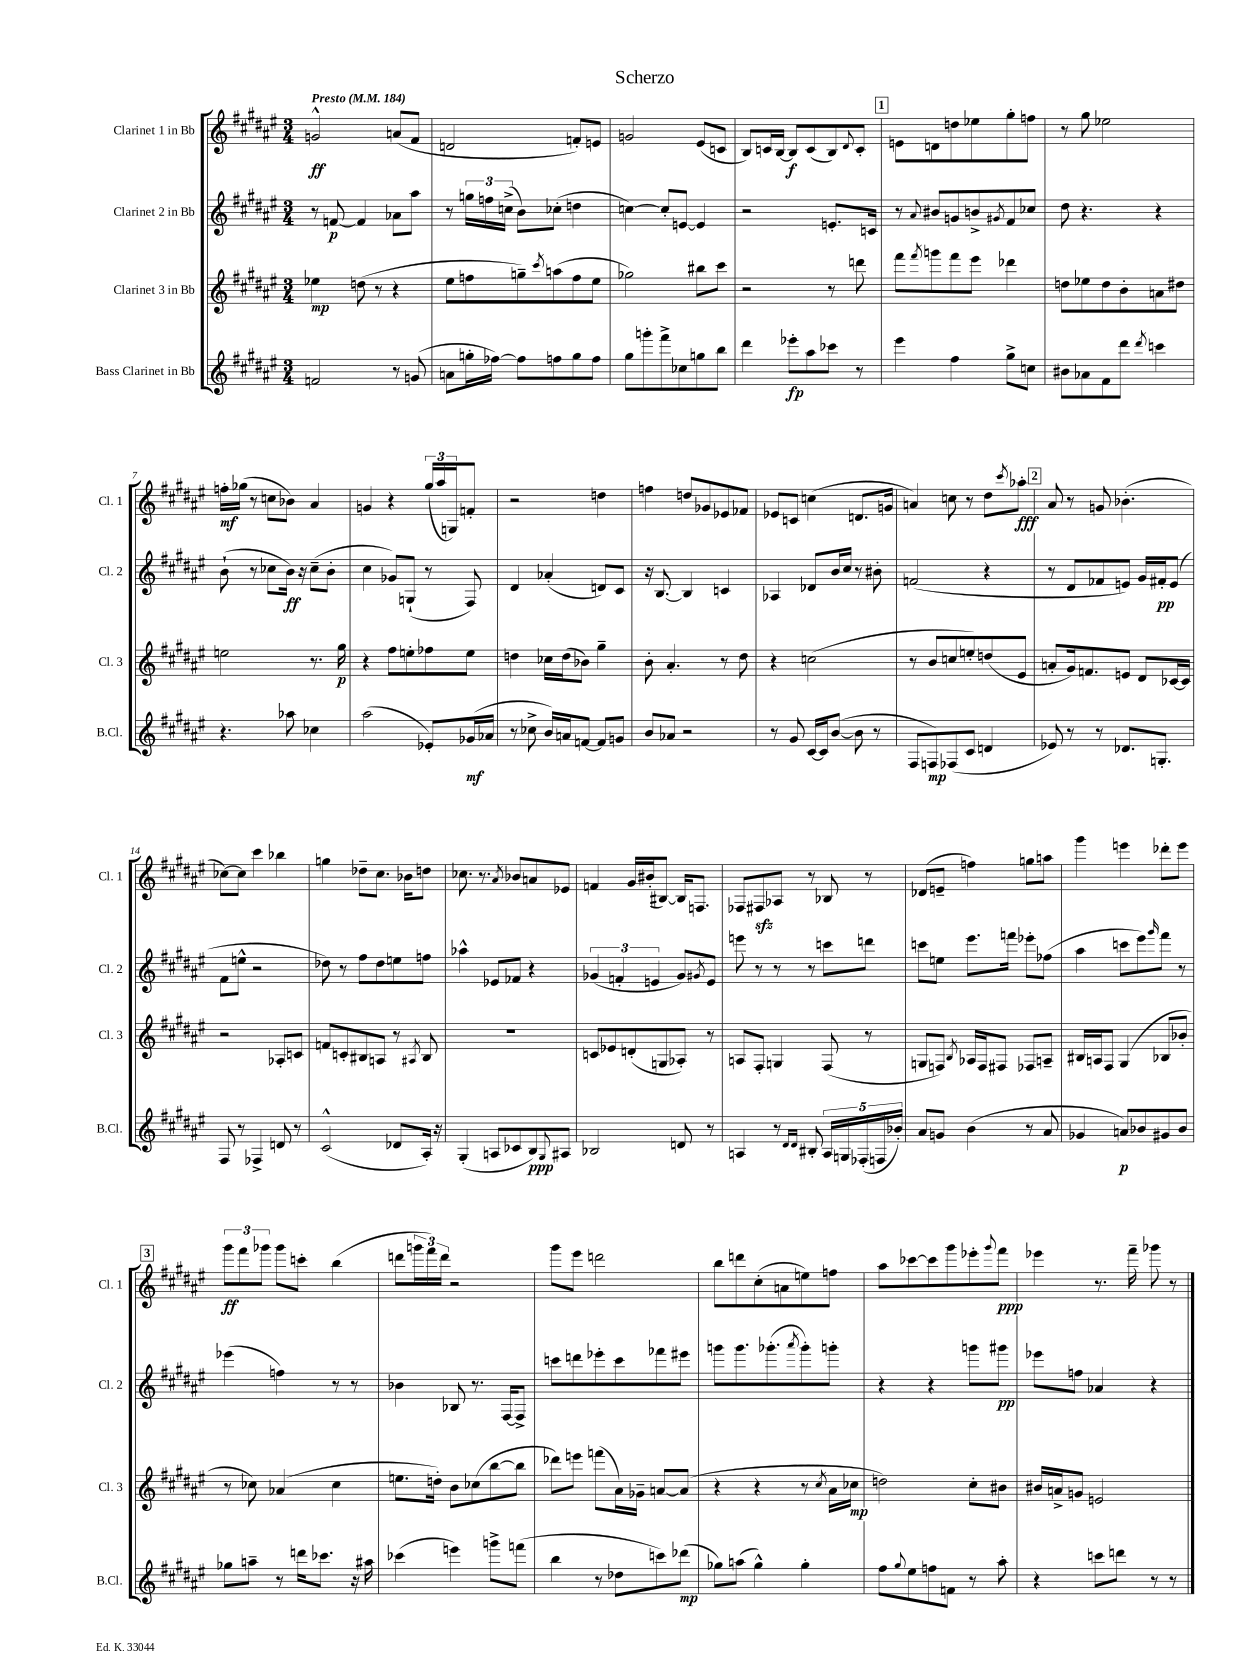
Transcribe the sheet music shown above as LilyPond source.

\header { title = "Scherzo" }
<<
\new StaffGroup <<
\new Staff = "s0" \with { instrumentName = "Clarinet 1 in Bb" shortInstrumentName = "Cl. 1" } {
    \clef treble \key fis \major \numericTimeSignature \time 3/4 \tempo "Presto" 4 = 184
    g'2-^\ff a'8( fis'8 |
    d'2 f'8-.) e'8 |
    g'2 eis'8( c'8 |
    b8) c'16 b16~ b8\f c'8( b8) \appoggiatura { dis'8 } c'8-. |
    \mark \markup { \box "1" } e'8 d'8 d''8 ees''8 gis''8-. f''8 |
    r8 gis''8 ees''2 |
    f''16-.\mf ges''16( r8 c''8 bes'8) ais'4 |
    g'4 r4 \tuplet 3/2 { gis''16( ais''16 g16) } f'8-. |
    r2 d''4 |
    f''4 d''8 ges'8 ees'8 fes'8 |
    ees'8 c'8 c''4( d'8. g'16 |
    a'4) c''8 r8 dis''8 \acciaccatura { cis'''8 } aes''8-.\fff |
    \mark \markup { \box "2" } ais'8 r8 g'8 bes'4.-.( |
    ces''8~) ces''8 cis'''4 bes''4 |
    g''4 des''8-- cis''8. bes'16 d''8 |
    ces''8. r8. \acciaccatura { ais'8 } bes'8 a'8 ees'8 |
    f'4 gis'16 bis'16-.( bis8~) bis16 f8. |
    fes8 fis8\sfz aes8 r8 bes8 r8 |
    des'8( e'8-- f''4) g''8 a''8 |
    gis'''4 e'''4 des'''8-. e'''8 |
    \mark \markup { \box "3" } \tuplet 3/2 { gis'''8\ff fis'''8 ges'''8 } ges'''8 c'''8-. b''4( |
    d'''8 \tuplet 3/2 { g'''16 fis'''16) d'''16 } r2 |
    gis'''8 eis'''8 d'''2 |
    b''8 d'''8 cis''8-.( a'8 e''8) f''8 |
    ais''8 ces'''8~ ces'''8 gis'''8 ees'''8-. \appoggiatura { gis'''8 } fis'''8\ppp |
    ees'''4 r8. fis'''16-- ges'''8 r8 \bar "|." |
}
\new Staff = "s1" \with { instrumentName = "Clarinet 2 in Bb" shortInstrumentName = "Cl. 2" } {
    \clef treble \key fis \major \numericTimeSignature \time 3/4
    r8 f'8~\p f'4 aes'8 ais''8 |
    r8 \tuplet 3/2 { g''16 f''16 c''16->( } b'8) ces''8-.( d''4 |
    c''4~) c''8-. e'8~ e'4 |
    r2 e'8.-. c'16 |
    \mark \markup { \box "1" } r8 \appoggiatura { ais'8 } bis'8 g'8 b'8-> \acciaccatura { gis'8 } fis'8 ces''8 |
    dis''8 r4. r4 |
    b'8-!( r8 ces''8 b'16\ff) r16 ces''8--( b'8-. |
    cis''4 ges'8) g8-!( r8 fis8) |
    dis'4 aes'4-.( d'8) cis'8 |
    r16 b8.~ b4 c'4 |
    aes4 des'8 b'16 cis''16 r8 bis'8-. |
    f'2( r4 |
    \mark \markup { \box "2" } r8 dis'8 fes'8 e'8) gis'16 fis'16-.\pp e'8( |
    fis'8 e''8-^ r2 |
    des''8) r8 fis''8 des''8 e''8 f''8 |
    aes''4-^ ees'8 fes'8 r4 |
    \tuplet 3/2 { ges'4( f'4-. e'4 } ges'8) \acciaccatura { gis'8 } e'8 |
    e'''8 r8 r8 r8 c'''8 d'''8 |
    c'''8 e''8 eis'''8. f'''16 ees'''8-. fes''8( |
    ais''4 c'''8 eis'''8) \grace { gis'''16 } fis'''8 r8 |
    \mark \markup { \box "3" } ees'''4( f''4) r8 r8 |
    bes'4 bes8 r8. fis16~ fis8-> |
    c'''8 d'''8 ees'''8-. c'''8 fes'''8 eis'''8 |
    g'''8 g'''8. ges'''8.-.( \acciaccatura { ais'''8 } ges'''8-.) g'''8-. |
    r4 r4 g'''8 gis'''8\pp |
    ees'''8 f''8 aes'4 r4 \bar "|." |
}
\new Staff = "s2" \with { instrumentName = "Clarinet 3 in Bb" shortInstrumentName = "Cl. 3" } {
    \clef treble \key fis \major \numericTimeSignature \time 3/4
    ees''4\mp d''8( r8 r4 |
    eis''8 f''8 g''8--) \acciaccatura { cis'''8 } a''8( f''8 eis''8 |
    ges''2) bis''8 cis'''8 |
    r2 r8 d'''8 |
    \mark \markup { \box "1" } fis'''8 \acciaccatura { fis'''8 } g'''8 fis'''8 eis'''8 des'''4 |
    d''8 ees''8 d''8 b'8-. a'8 dis''8 |
    e''2 r8. gis''16\p |
    r4 fis''8 e''8-. fes''8 e''8 |
    d''4 ces''16 d''16( bes'8) gis''4-- |
    b'8-. ais'4.-. r8 dis''8 |
    r4 c''2( |
    r8 b'8 c''8 e''8-.) d''8( eis'8 |
    \mark \markup { \box "2" } a'8-. gis'16) f'8. e'8 dis'8 ces'16~ ces'16 |
    r2 aes8-. c'8 |
    f'8 c'8-. bis8 a8 r8 \acciaccatura { ais8 } bis8 |
    R2. |
    c'8 ees'8 d'8-.( g8 aes8-.) r8 |
    a8 fis8-. g4 fis8( r8 |
    g8 f8) \acciaccatura { b8 } aes16 f16 fis8 fes8 a8-- |
    bis16 a16 fis8 gis4( bes8 bes'8-. |
    \mark \markup { \box "3" } r8 ces''8) aes'4( ces''4 |
    e''8. d''16-.) b'8 ces''8( b''8~ b''8 |
    des'''8) e'''8 f'''8( ais'16) ges'16-- a'8~ a'8( |
    r4 r4 r8 \acciaccatura { cis''8 } ais'16 ces''16\mp |
    d''2) cis''8-. bis'8 |
    bis'16 a'16-> g'8 e'2 \bar "|." |
}
\new Staff = "s3" \with { instrumentName = "Bass Clarinet in Bb" shortInstrumentName = "B.Cl." } {
    \clef treble \key fis \major \numericTimeSignature \time 3/4
    f'2 r8 g'8( |
    a'8 g''16-. fes''16~) fes''8 f''8 g''8 f''8 |
    gis''8 g'''8-. fis'''8-> ces''8 g''8 b''8 |
    dis'''4 ees'''8-.\fp ais''8 ces'''8 r8 |
    \mark \markup { \box "1" } eis'''4 fis''4 gis''8-> c''8 |
    bis'8 aes'8 fis'8 dis'''8 \acciaccatura { dis'''8 } c'''4 |
    r4. aes''8 ces''4 |
    ais''2( ees'8-.) ges'16\mf( aes'16 |
    r8 ces''8-> b'16) a'16 f'8~ f'8 g'8 |
    b'8 aes'8 r2 |
    r8 gis'8 cis'16~ cis'16 b'8~( b'8 r8 |
    fis8 f8\mp) fes8( cis'8 d'4 |
    \mark \markup { \box "2" } ees'8) r8 r8 des'8. g8.-. |
    fis8 r8 fes4-> d'8 r8 |
    cis'2-^( des'8 ais16-.) r16 |
    gis4-.( a8 ces'8 b8\ppp) \appoggiatura { gis8 } ais8 |
    bes2 d'8 r8 |
    a4 r8 \grace { dis'16 dis'16 } bis8-. \tuplet 5/4 { a16 g16 fes16-.( f16 bes'16-.) } |
    ais'8 g'8 b'4( r8 ais'8 |
    ges'4 a'8\p) bes'8 gis'8 bes'8 |
    \mark \markup { \box "3" } ges''8 a''8-- r8 d'''16 ces'''8. r16 ais''16 |
    ces'''4( e'''4) g'''8-> f'''8( |
    b''4 r8 des''8 c'''8) des'''8\mp( |
    ges''8) a''8( ges''4-^) ges''4-. |
    fis''8 \appoggiatura { gis''8 } eis''8 f''8 f'8 r8 ais''8-. |
    r4 c'''8 d'''8 r8 r8 \bar "|." |
}
>>
>>
